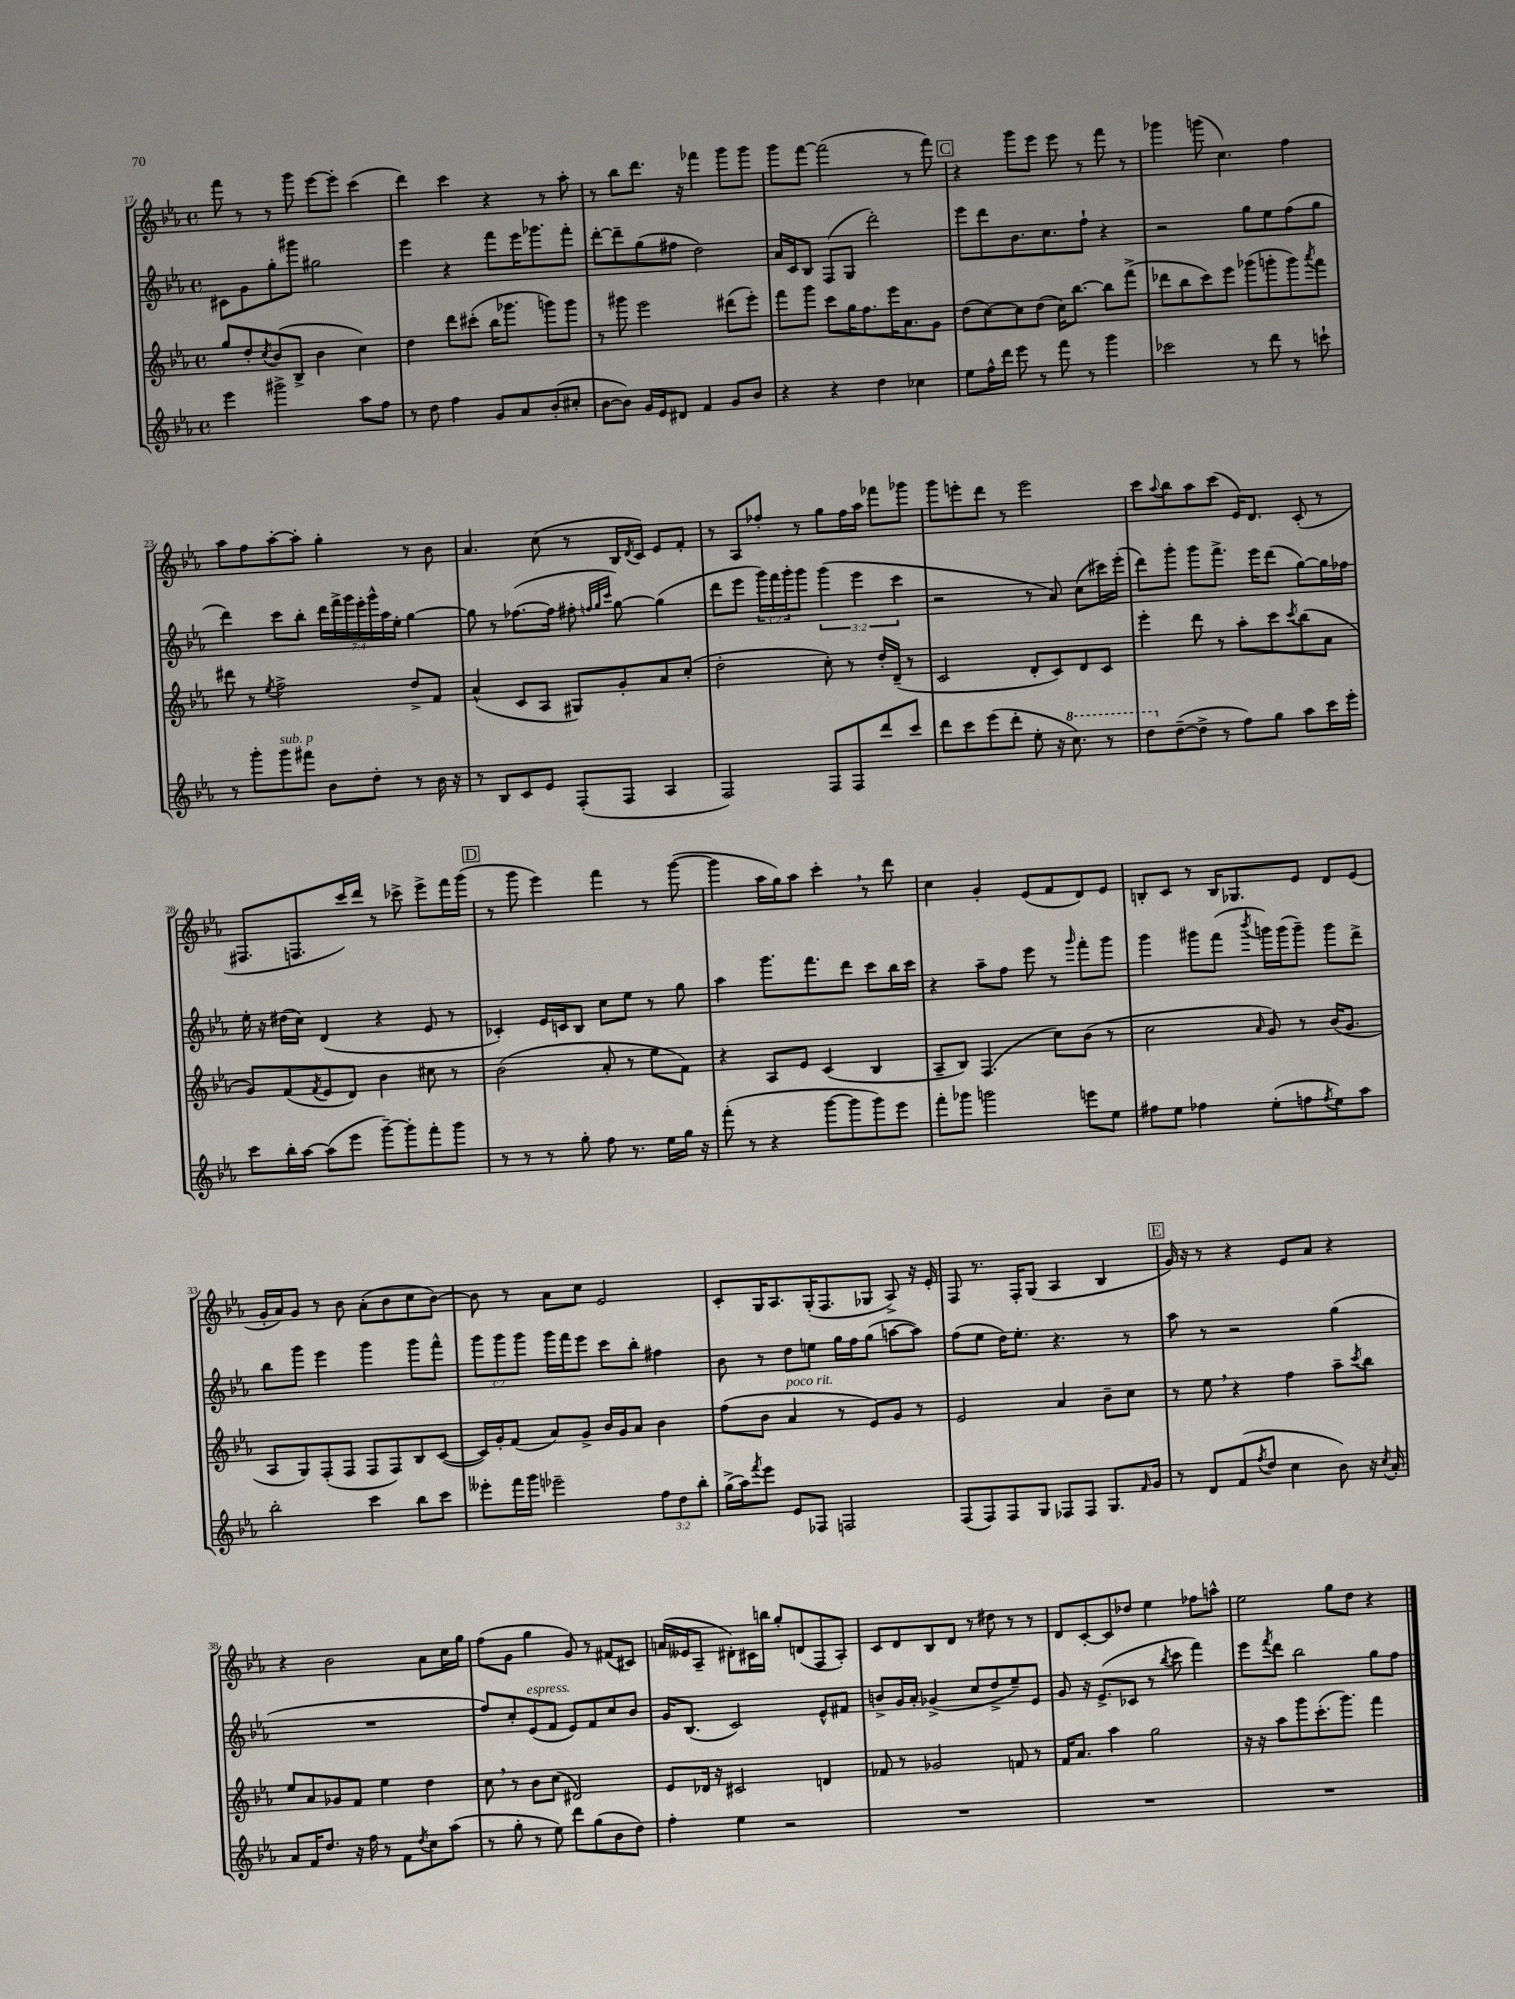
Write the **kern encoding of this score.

**kern	**kern	**kern	**kern
*part4	*part3	*part2	*part1
*staff4	*staff3	*staff2	*staff1
*clefG2	*clefG2	*clefG2	*clefG2
*k[b-e-a-]	*k[b-e-a-]	*k[b-e-a-]	*k[b-e-a-]
*M4/4	*M4/4	*M4/4	*M4/4
*met(c)	*met(c)	*met(c)	*met(c)
=17	=17	=17	=17
4eee-\	8gg/L	8c#X\L	8fff\
.	8dd'/	8g\	8r
.	8qcc/	.	.
2ggg#X^\	(8b-/	8gg'\	8r
.	8B-^/J	8ggg#X\J	8ggg\
.	4b-\	2gg#X\	[8eee-\L
.	.	.	8eee-'\J]
8aa-\L	4cc\)	.	(4ccc\
8ff\J	.	.	.
=18	=18	=18	=18
8r	4dd\	4eee-\	4ddd\)
8dd\	.	.	.
4ff\	8ddd\L	4r	4ccc\
.	(8ccc#X'\J	.	.
8g/L	16bb-\KL	8fff\L	4r
.	8.ggg-X\J	.	.
8a-/	.	16eee-\K	.
.	.	8.ggg-X\	.
(8b-'/	8gggn\L)	.	8r
8cc#X'/J	8ggg\J	8fff'\J	8aa-'\
=19	=19	=19	=19
[8b-\L	8r	[8ddd'\L	8r
8b-\J])	8ggg#X\	8ddd~\]	8bb-\L
16g/LL	2eee-\	(8gg\	8.ddd\J
16e-/J	.	.	.
8d#X/J	.	8ff#X\J	.
.	.	.	16r
4f/	.	2dd\)	4fff-X\
8g/L	(8ddd#X\L	.	8ggg\L
8b-/J	8eee-'\J)	.	8ggg\J
=20	=20	=20	=20
4r	8fff\L	16a-/LL	8ggg\L
.	.	16c/J	.
.	8ggg\J	8B-/J	[8fff\J
4r	8ccc\L	(8F/L	(2fff\]
.	16gg\K	8G/J	.
.	8.ff\	.	.
4dd\	.	2ddd'\)	.
.	16eee-\K	.	.
.	8.a-\	.	.
4cc-X\	.	.	8r
.	8g\J	.	8fff\)
!!LO:REH:place=s1:t=C
=21	=21	=21	=21
8ee-\L	(8dd\L	8eee-\L	4r
16ff^^\L	[8cc\)	8ddd\	.
16ddd\JJ	.	.	.
8eee-\	8cc\]	8.b-\	8ggg\L
8r	(8dd\J	.	8eee-\J
.	.	8.cc\	.
8fff\	16cc\KL)	.	8eee-\
.	[8.bb-\J	.	.
8r	.	8ff`\J	8r
4ggg\	8bb-\L]	4r	8fff\
.	(8fff^\J	.	8r
=22	=22	=22	=22
2ccc-X\	8ddd-X\L	2r	4ggg-X\
.	8bb-\	.	.
.	8ccc\)	.	(8gggn\
.	8eee-\J	.	4.cc\)
8r	(8ggg-X\L	8gg\L	.
8ddd\	8gggn'\	8ee-\	.
8r	8ggg\)	(8ff\	4ff\
.	8qaaa-/	.	.
8cccn`\	8fff\J	8gg\J	.
!!LO:LB:g=z
=23	=23	=23	=23
8r	8ddd#X\	4ddd\)	8aa-\L
8ggg'\L	8r	.	8ff\
.	8qee-/	.	.
!LO:TX:a:i:t=sub. p	!	!	!
8ggg\	2ff^\	8ccc\L	[8aa-'\
8fff#X\J	.	8bb-'\J	8aa-'\J]
8b-\L	.	28ddd\LL	4gg'\
.	.	28fff^\	.
.	.	28ggg\	.
.	.	28eee-'\	.
8dd'\J	.	.	.
.	.	28ggg^^\	.
.	.	28aa-\	.
.	.	28ee-'\JJ	.
8r	8dd^/L	[4gg\	8r
16b-\	8f/J	.	8b-\
16r	.	.	.
=24	=24	=24	=24
8r	(4a-^^/	8gg\]	4.a-/
8B-/L	.	8r	.
8c/	8c/L	([8.ff-X\L	.
8e-/J	8A-/J	.	(8cc\
.	.	16ff-\Jk]	.
(8F'/L	8G#X/L)	8ff#X'\	8r
.	.	32qqffn/LLL	.
.	.	32qqgg/	.
.	.	32qqccc/JJJ	.
8F/J	8g'/	[8gg\)	16B-/LL
.	.	.	8qd/
.	.	.	16c/JJ)
4A-/	8a-/	(4gg\]	8e-/L
.	(8cc'/J	.	8f'/J
=25	=25	=25	=25
2F/)	2dd'\	8ddd\L	8r
.	.	8eee-\J	8A-/L
.	.	24ggg\LL)	8ff-X'/J
.	.	24fff\	.
.	.	24ggg'\J	.
.	.	8ggg\J	8r
8F/L	8cc'\)	(6ggg\	8gg\L
8F/	8r	.	16ff-\L
.	.	6eee-\	.
.	.	.	16aa-\JJ
8ddd/	16dd'/LL	.	8fff-X\L
.	(16d~/JJ	.	.
.	.	6ccc\	.
8ccc/J	8r	.	8ggg-X\J
=26	=26	=26	=26
8ddd\L	2c/	2r	8ggg\L
8ccc\	.	.	8eeen'\
(8eee-\	.	.	8ddd\J
8ddd'\J	.	.	8r
8ee-'\	8d'/L	8r	2eee\
16r	8c/)	8a-/)	.
*8va	*	*	*
8.ccc\)	.	.	.
.	8d/	(8cc\L	.
8r	8c/J	16ccc#X\L)	.
.	.	(16eee-'\JJ	.
=27	=27	=27	=27
8ddd\L	4eee-'\	8ddd\L)	8ccc\L
.	.	.	8qqaa-/
*X8va	*	*	*
([8dd~\	.	8ggg'\J	8bb-\
8dd^\J]	8ddd\	8ggg\L	8aa-\
8r	8r	8.fff^\J	(8ccc\J
8ff\L)	8aa-'\L	.	16e-/KL)
.	.	16eee-\KL	8.d/J
8gg\J	8ccc\	(8ddd\J	.
.	8qccc/	.	.
8aa-\L	(8bb-\	[8gg\L)	(8c'/
16ccc\L	8a-\J	16gg\L]	8r
16eee-'\JJ	.	16ff-X\JJ	.
!!LO:LB:g=z
=28	=28	=28	=28
8ccc\L	8g/L)	16ee-'\	8.F#X/L
.	.	16r	.
16bb-'\L	(8f/	(16dd#X\LL	.
[16aa-\JJ	.	16cc\JJ)	8.Fn/
.	8qf/	.	.
(8aa-\L]	8e-/	(4d/	.
8eee-\J	8d/J)	.	16ccc/L)
.	.	.	16ddd/JJ
[8ggg~\L)	4b-\	4r	8r
8ggg'\]	.	.	8ccc-X^\
8fff'\	8cc#X\	8e-/	8eee-^\L
8ggg\J	8r	8r	16fff\L
.	.	.	(16ggg\JJ
!!LO:REH:place=s1:t=D
=29	=29	=29	=29
8r	(2b-\	4c-X'/)	8r
8r	.	.	8ggg\
8r	.	16e-/LL	4eee-\)
.	.	16cn/J	.
8gg'\	.	8B-/J	.
8ff\	8a-'/	8cc\L	4fff\
8.r	8r	8ee-\J	.
.	8ee-\L	8r	8r
16ee-\LL	.	.	.
16gg\JJ	8f\J)	8gg\	([8ggg\
16r	.	.	.
=30	=30	=30	=30
(8fff'\	4r	4aa-\	4ggg\]
8r	.	.	.
4r	8A-/L	8.ggg\L	16aa-\LL
.	.	.	16gg\J)
.	8e-/J	.	8aa-\J
.	.	8.fff\	.
[8ggg\L	(4c/	.	4ccc',\
8ggg\]	.	8ddd\J	.
8ggg\)	4B-/	8ccc\L	8r
8eee-\J	.	16bb-\L	8ddd\
.	.	16ccc\JJ	.
=31	=31	=31	=31
8fff'\L	8A-~/L	4r	4cc\
8ggg-X\J	8B-/J)	.	.
2gggn\	(4.F/	8aa-~\L	4g'/
.	.	8ff\J	.
.	.	8eee-\	(8e-/L
.	8cc\L)	8r	8f/
.	.	16qqggg/	.
8eeen\L	(8b-\J	8fff'\L	8d/)
8ee-\J	8r	8ggg\J	8e-/J
=32	=32	=32	=32
8ff#X\L	2cc\	4ggg\	8Bn'/L
8ee-\J	.	.	8c/J
4ff-X\	.	8ggg#X\L	8r
.	.	(8fff\J	16B/KL
.	.	.	8.G-X/
.	16qqa-/	8qbbb-/	.
(8ee-'\L	8g/)	16gggn\LL)	.
.	.	(16ggg\J	.
8ffn\	8r	8ggg~\J)	8e-/J
8qff/	.	.	.
8ee-\)	(16b-/KL	8ggg\L	8d/L
.	8.g/J	.	.
8aa-\J	.	8ddd^\J	(8e-/J
!!LO:LB:g=z
=33	=33	=33	=33
2bb-'\	8A-/L	8bb-\L	16g'/LL
.	.	.	16a-/J)
.	8G/)	8ggg\J	8g/J
.	(8F'/	4eee-\	8r
.	8F/J	.	8b-\
4ccc\	8F/L	4ggg\	(8a-'\L
.	8F/)	.	8b-\
8bb-\L	8B-/	8ggg\L	8cc\
8ccc\J	([8c/J	8fff^^\J	[8b-\J)
=34	=34	=34	=34
8eee--X'\L	16c/LL])	12ggg\L	8b-\]
.	16g'/J	.	.
.	.	12ggg\	.
16fff\L	(8f/J	.	8r
.	.	12ggg\J	.
16ggg\JJ	.	.	.
2eee-X~\	8a-/L)	16ggg\LL	8a-\L
.	.	16fff\J	.
.	8g^/J	8eee-\J	8cc\J
.	16b-/LL	8ccc\L	2e-/
.	16g/J	.	.
.	8a-/J	8bb-'\J	.
12ff\L	4b-\	4ff#X\	.
12dd\	.	.	.
12bb-'\J	.	.	.
=35	=35	=35	=35
(16gg^\LL	(8ff\L	8b-\	8c'/L
16aa-\J)	.	.	.
8qfff/	.	.	.
8eee-\J	8b-\J	8r	16G/K
.	.	.	8.A-/
!	!LO:TX:a:i:t=poco rit.	!	!
8e-/L	4a-/	8dd\L	.
8F-X/J	.	8een\J	(16G'/K
.	.	.	8.F/
2Fn/	8r	16gg\LL	.
.	.	16ff\J	.
.	8e-/L)	(8gg\J	8G-X/J
.	8g/J	[8aan\L	8A-^/)
.	8r	8aa\J])	16r
.	.	.	16e-'/
=36	=36	=36	=36
(8F/L	2e-/	(8ff\L	8F/
8F/)	.	8ee-\J	8.r
8F/	.	16dd\KL)	.
.	.	8.ee-'\J	16F'/KL
8G/J	.	.	(8G/J
8F-X/L	4a-/	4.r	4A-/
8F-/J	.	.	.
8.G/L	8b-~\L	.	4B-/
.	8cc\J	8r	.
16qqf/	.	.	.
16g/Jk	.	.	.
!!LO:REH:place=s1:t=E
=37	=37	=37	=37
8r	8r	8aa-\	16g/)
.	.	.	16r
8d/L	8ee-,\	8r	8r
(8f/	4r	2r	4r
8qff/	.	.	.
8dd/J	.	.	.
4cc\	4ff\	.	8e-/L
.	.	.	8a-/J
8b-\)	8aa-~\L	(4gg\	4r
.	8qccc/	.	.
16r	8bb-\J	.	.
8qcc/	.	.	.
16a-'/	.	.	.
!!LO:LB:g=z
=38	=38	=38	=38
8a-/L	8ee-/L	1r	4r
16f/K	8a-/	.	.
8.dd/J	.	.	.
.	8g-X/	.	2b-\
16r	8f/J	.	.
16ff\	.	.	.
8r	4ee-\	.	.
8f\L	.	.	.
8qdd/	.	.	.
8cc\	4dd\	.	8a-\L
(8aa-\J	.	.	16cc\L
.	.	.	16gg\JJ
=39	=39	=39	=39
8r	8cc,\	8ff/L)	(8ff\L
8gg'\	8r	8cc'/	8g\J
!	!	!LO:TX:a:i:t=espress.	!
8r	8b-\L	(8e-/	4gg\
8ee-\)	(8cc\J	8f/J	.
8ddd\L	2d#X/)	8e-/L)	8g/)
(8gg\	.	8f/	8r
8b-\	.	8cc/	(8f#X/L
8dd\J)	.	8b-/J	8c#X/J)
=40	=40	=40	=40
4ff'\	8e-/L	16g/KL	(16an/LL
.	.	(8.B-/J	16e--X/J
.	16d-X/Jk	.	8A-~/J
.	16r	.	.
4ee-\	2c#X/	2c/)	8d#X'\L)
.	.	.	16c#X\L
.	.	.	16bbn\JJ
2r	.	.	8gg'/L
.	.	.	(8dn/
.	4dn/	8e-^^/L	8F/
.	.	8f#X/J	8A-'/J)
=41	=41	=41	=41
1r	8f-X/	8bn^/L	8c/L
.	8r	16g/L	8d/
.	.	16a-'/JJ	.
.	2g-X/	(4g-X^/	8B-/
.	.	.	8d/J
.	.	8cc/L	8r
.	.	8dd^/	8dd#X\
.	8fn/	8ee-~/)	8r
.	8r	8e-/J	8r
=42	=42	=42	=42
1r	16f/KL	8g/	8d/L
.	8.a-/J	.	.
.	.	16r	[8c'/
.	.	(8.e-^/L	.
.	4aa-\	.	8c/]
.	.	8c-X/J	8dd-X/J
.	2gg\	8r	4ee-\
.	.	8qbb-/	.
.	.	8ccc\	.
.	.	4fff\)	8ff-X\L
.	.	.	8aan^^\J
=43	=43	=43	=43
1r	16r	8eee-\L	2ee-\
.	16r	.	.
.	.	8qfff/	.
.	8aa-\L	8ddd\J	.
.	8ggg\	2bb-\	.
.	(8.ccc'\	.	.
.	.	.	8gg\L
.	8.ggg\J)	.	.
.	.	.	8dd\J
.	4fff\	8gg\L	4r
.	.	8ff\J	.
==	==	==	==
*-	*-	*-	*-
